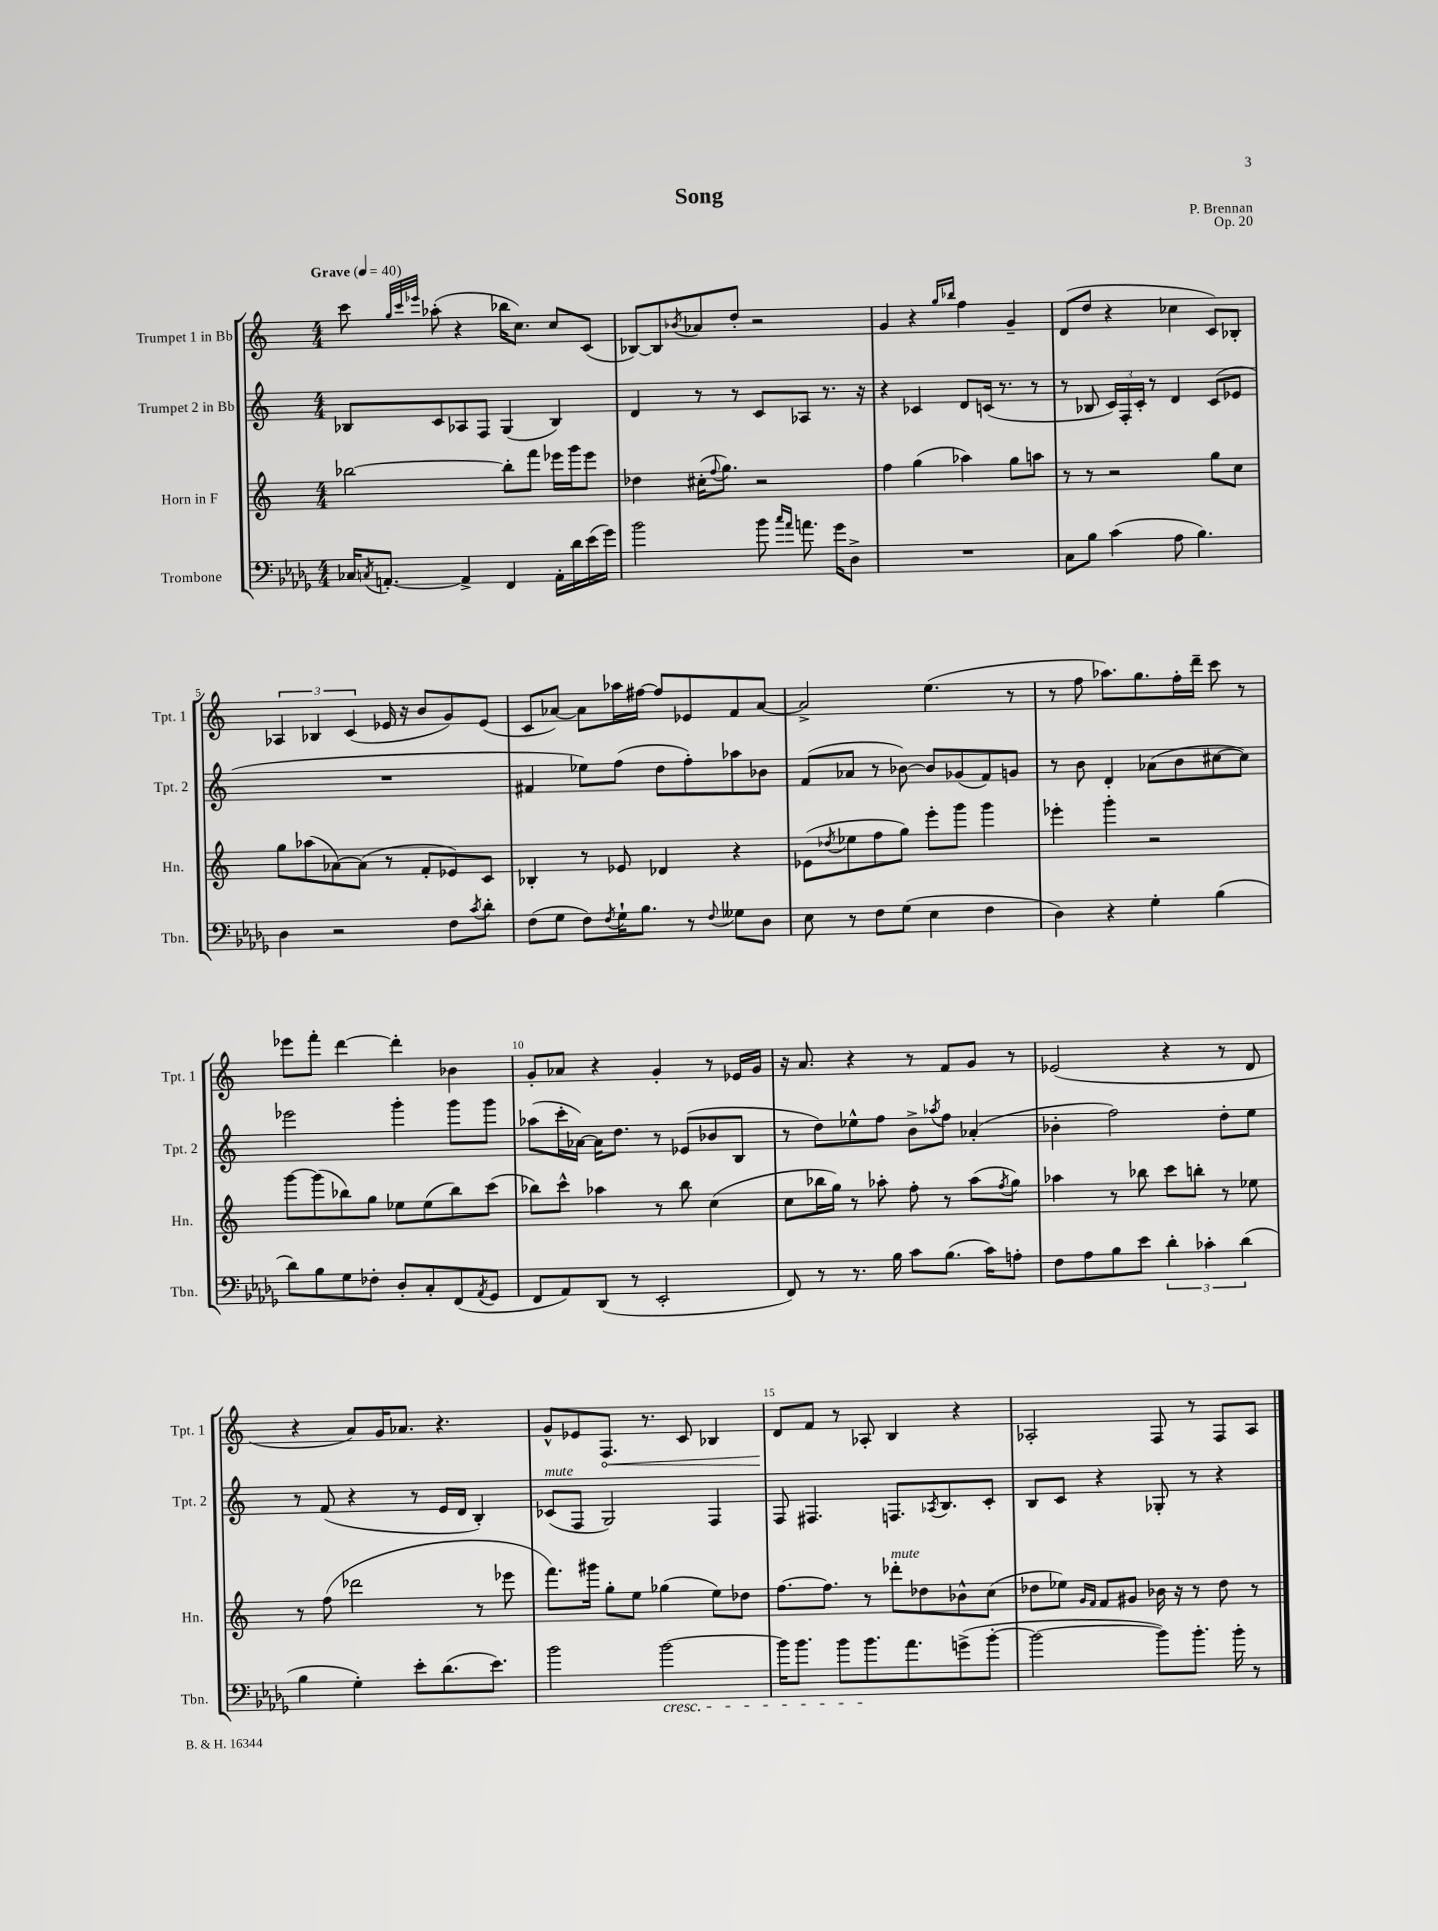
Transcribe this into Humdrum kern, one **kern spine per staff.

**kern	**kern	**kern	**kern
*staff4	*staff3	*staff2	*staff1
*clefF4	*clefG2	*clefG2	*clefG2
*k[b-e-a-d-g-]	*k[]	*k[]	*k[]
*M4/4	*M4/4	*M4/4	*M4/4
*MM40	*MM40	*MM40	*MM40
16C-	[2bb-	8B-	8ccc
8qC	.	.	.
[8.AA'	.	.	.
.	.	.	32qqgg
.	.	.	32qqccc
.	.	.	32qqeee-
.	.	8c	(8aa-'
4AA^]	.	8A-	4r
.	.	8F	.
4FF	8bb-']	(4G	16bb-
.	.	.	8.cc)
.	8fff	.	.
16AA'	16eee-	4B-)	8cc
16d-	16ggg	.	.
(16e-	8eee-	.	(8c
16g-)	.	.	.
=	=	=	=
2b-	4dd-	4d	[8B-)
.	.	.	8B-]
.	.	.	8qb-
.	(16cc#'	8r	8a-
.	8qqff	.	.
.	8.gg)	.	.
.	.	8r	8dd'
8b-	2r	8c	2r
16qqcc	.	.	.
16qqa-	.	.	.
8.a	.	8A-	.
.	.	8.r	.
16g-	.	.	.
8D-^	.	.	.
.	.	16r	.
=	=	=	=
1r	4ff	4r	4g
.	(4gg	4c-	4r
.	.	.	16qqgg
.	.	.	16qqbb-
.	4aa-)	8d	4ff
.	.	(16c	.
.	.	8.r	.
.	8gg	.	4g~
.	8aa	8r	.
=	=	=	=
8C	8r	8r	(8d
8B-	8r	8B-	8dd
(4c	2r	24c)	4r
.	.	24F'	.
.	.	24c'	.
.	.	8r	.
8A-	.	4d	4cc-
4.B-)	.	.	.
.	8gg	(8c	8c)
.	8cc	8e-	8B-'
=	=	=	=
4D-	8gg	1r	6A-
.	(8aa-	.	.
.	.	.	6B-
2r	[8a-)	.	.
.	.	.	(6c
.	(8a-]	.	.
.	8r	.	16e-
.	.	.	16r
.	8f'	.	8b
8F	8e-)	.	8g)
8qc	.	.	.
8d-'	8c	.	(8e-
=	=	=	=
(8F	4B-'	4f#	8c
8G-	.	.	[8a-)
8F)	8r	8ee-)	8a-]
8qF	.	.	.
16G-`	8e-	(8ff	16aa-
8.B-	.	.	[16ff#
.	4d-	8dd	8ff#]
8r	.	8ff')	8e-
8qqF	.	.	.
8G--	4r	8aa-	8f
8D-	.	8b-	[8a-
=	=	=	=
8E-	(8e-	(8f	2a-^]
.	8qdd-	.	.
8r	8ee-	8a-	.
8F	8ff	8r	.
(8G-	8gg)	[8b-)	.
4E-	8eee'	8b-]	(4.ee
.	8ggg	(8g-	.
4F	4ggg	8f)	.
.	.	8g	8r
=	=	=	=
4D-)	4eee-'	8r	8r
.	.	8b	8ff
4r	4ggg'	4d'	8.aa-)
.	.	.	8.gg
4G-'	2r	(8a-	.
.	.	8b	16ff'
.	.	.	16ddd~
(4B-	.	[8cc#	8ccc
.	.	8cc#])	8r
=	=	=	=
8d-)	[8ggg	2eee-	8eee-
8B-	(8ggg]	.	8fff'
8G-	8bb-)	.	[4ddd
8F-'	8gg	.	.
8D-'	8ee-	4ggg'	4ddd']
8C'	(8ee-	.	.
(8FF	8bb-)	8ggg	4b-
8qAA-	.	.	.
8GG-	(8ccc	8ggg	.
=	=	=	=
8FF	8bb-)	(8aa-	8g'
8AA-)	8ccc^^	16ccc'	8a-
.	.	[16a-)	.
(8DD-	4aa-	16a-]	4r
.	.	8.dd	.
8r	.	.	.
2EE-'	8r	8r	4g'
.	8bb-	(8e-	.
.	(4cc	8b-	8r
.	.	8B	16e-
.	.	.	16g
=	=	=	=
8FF)	8cc	8r	16r
.	.	.	8.a
8r	16bb-	8dd)	.
.	16gg)	.	.
8.r	8r	8ee-^^	4r
.	8aa-'	8ff	.
16B-	.	.	.
8c	8ff'	8b^	8r
.	.	8qaa-	.
(8.B-	8r	8ff	8f
.	(8aa-	(4a-'	8g
16c)	.	.	.
.	8qff	.	.
8A'	8gg)	.	8r
=	=	=	=
8F	4aa-	4b-'	(2e-
8A-	.	.	.
8B-	8r	2ff)	.
8e-	8bb-	.	.
6d-'	8ccc	.	4r
.	8bb'	.	.
6c-'	.	.	.
.	8r	8dd'	8r
(6d-	.	.	.
.	8ee-	8ee	8d
=	=	=	=
4B-	8r	8r	4r
.	(8ff	(8f	.
4G-')	2ddd-	4r	8a)
.	.	.	16g
.	.	.	8.a-
8e-'	.	8r	.
(8.d-	.	16e	4.r
.	.	16d	.
.	8r	4B')	.
8.e-)	.	.	.
.	8eee-	.	.
=	=	=	=
2b-	8.fff)	(8c-	8g^^
.	.	8F	8e-
.	16ggg#	.	.
.	8gg'	2G)	8.F
.	8ee	.	.
.	.	.	8.r
[2b-	(4gg-	.	.
.	.	.	8c
.	8ee)	4F	4B-
.	8dd-	.	.
=	=	=	=
16b-]	[8.ff	8F	8d
8.b-	.	.	.
.	.	4.F#	8f
.	8.ff]	.	.
8b-	.	.	8r
8.b-	8r	.	8A-'
.	8ddd-'	8.F	4B
8.a-	.	.	.
.	8dd-	.	.
.	.	8qA-	.
.	.	8.B	.
(8g^	8b-^^	.	4r
[8b-'	(8cc	8c'	.
=	=	=	=
2b-_	8dd-	8B	2A-'
.	8ee-)	8c	.
.	16qqg	.	.
.	16qqf	.	.
.	8f	4r	.
.	8g#	.	.
8b-])	16b-	8G-'	8F
.	16r	.	.
8.b-'	8r	8r	8r
.	8dd-	4r	8F
16b-'	.	.	.
8r	8r	.	8A-
==	==	==	==
*-	*-	*-	*-
